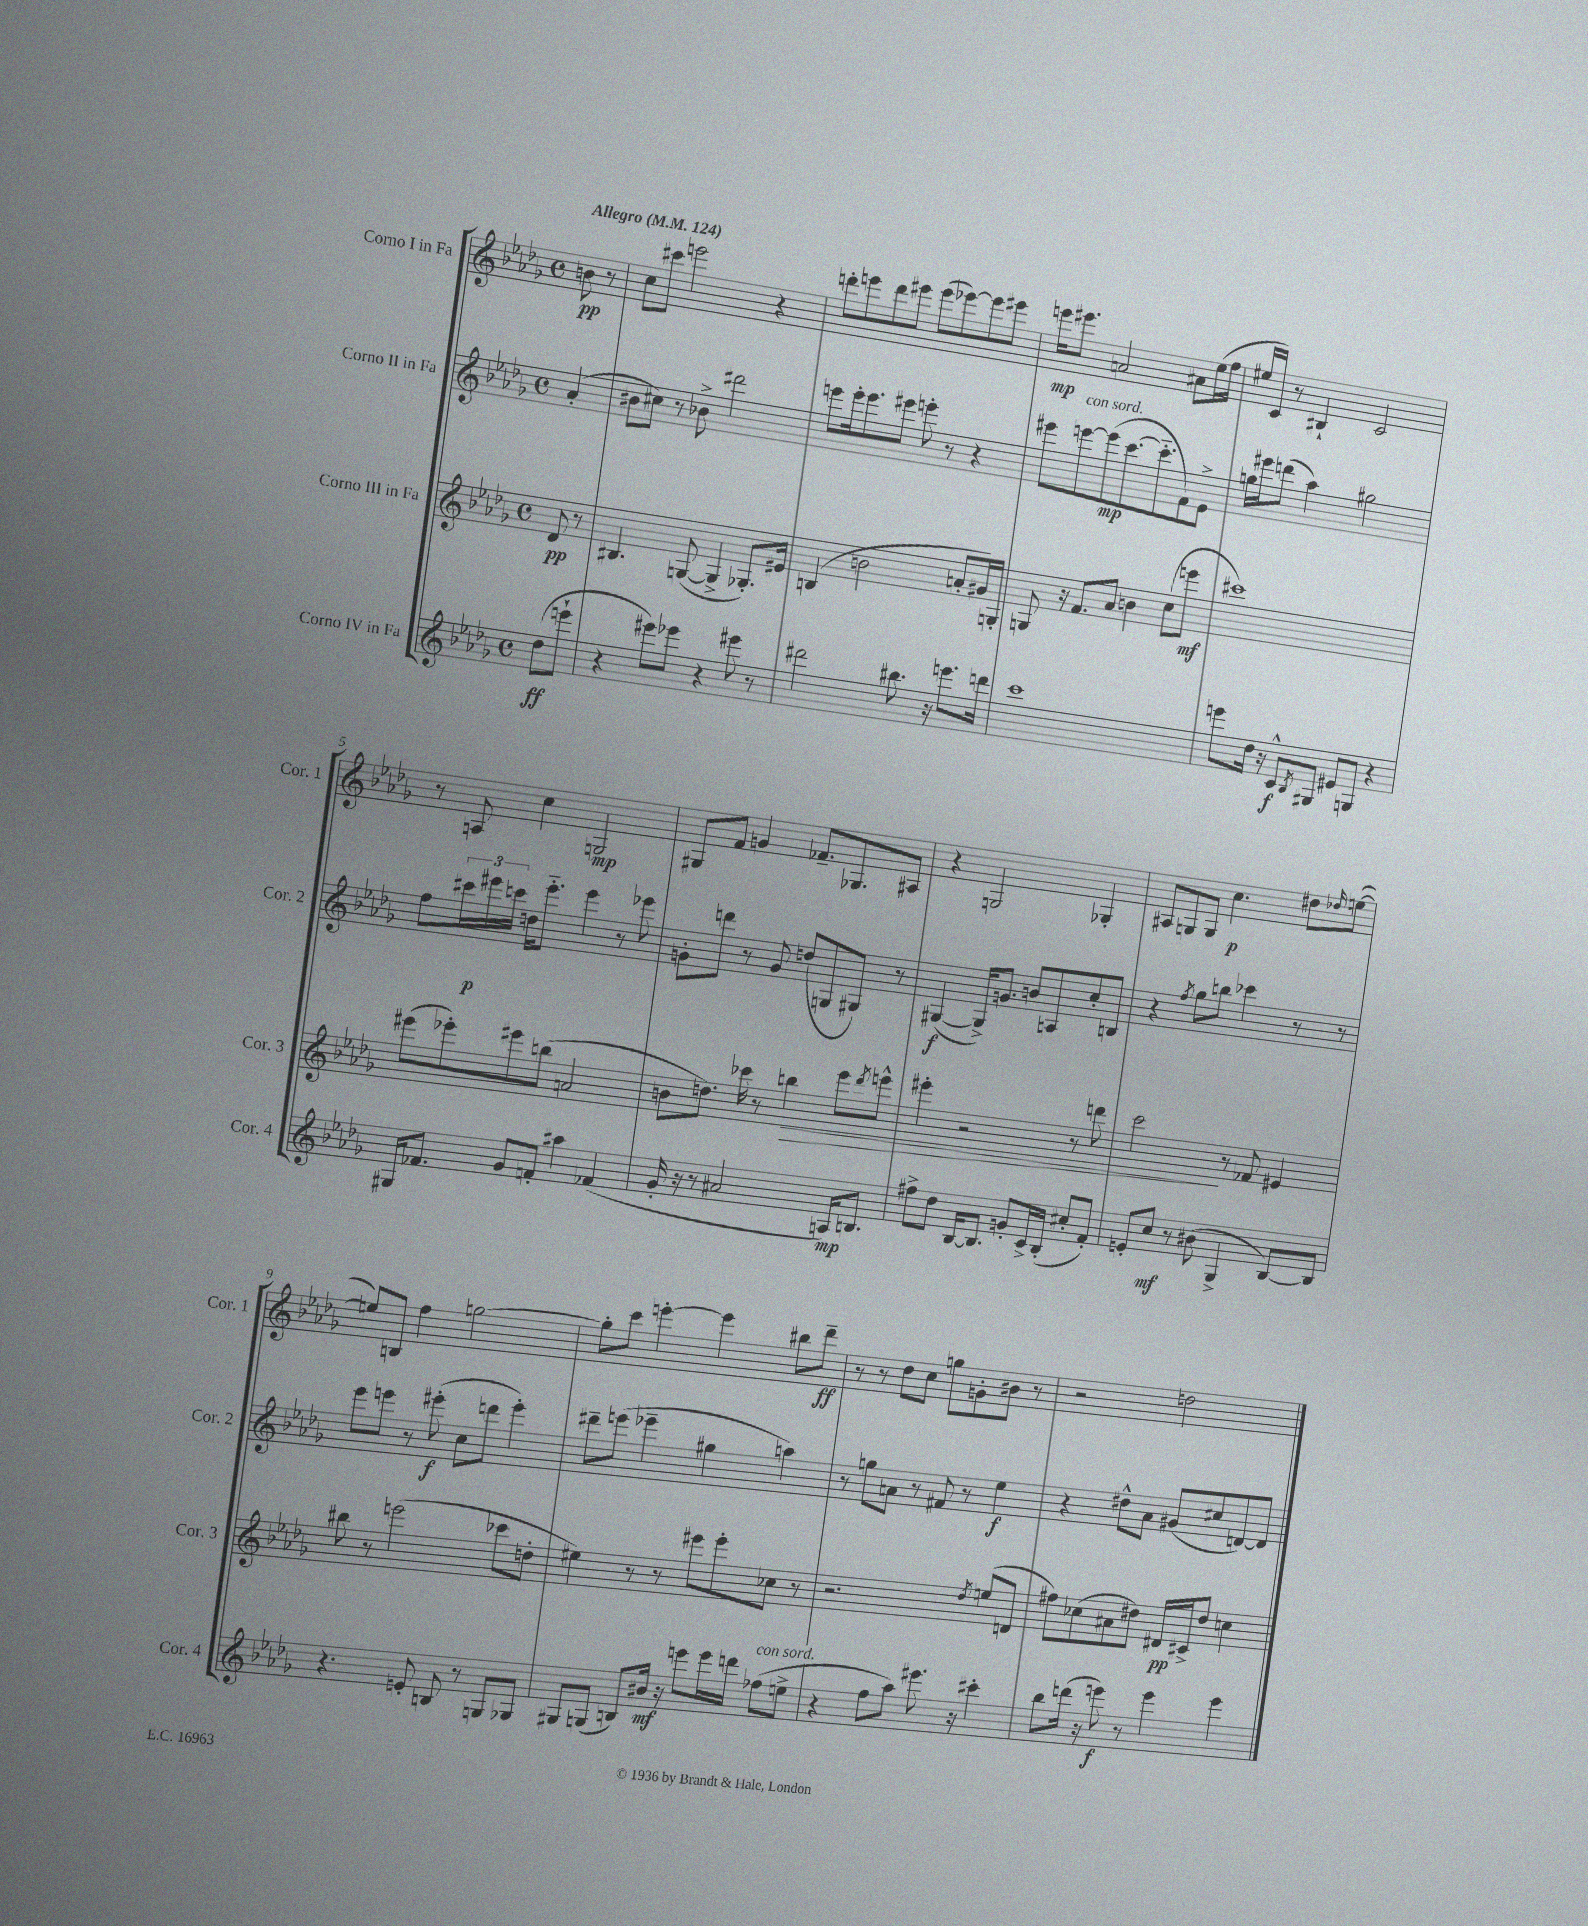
<<
\new StaffGroup <<
\new Staff = "s0" \with { instrumentName = "Corno I in Fa" shortInstrumentName = "Cor. 1" } {
    \clef treble \key des \major \defaultTimeSignature \time 4/4 \partial 4 \tempo "Allegro" 4 = 124
    b'8\pp r8 |
    c''8 cis'''8 e'''2 r4 |
    d'''8-. e'''8 d'''8 eis'''8 eis'''8( ees'''8~) ees'''8 eis'''8 |
    e'''16\mp eis'''8. a'2 ais'8 ees''16( f''16 |
    eis''16 c'16) r8 bis4-! c'2 |
    r8 a8 c''4 g2\mp |
    gis8 f'8 g'4 fes'8.-- ges8. ais8 |
    r4 g2 ges4-. |
    ais8 g8 g8 c''4.\p dis''8 \grace { des''16 } e''8~( |
    e''8) b8 f''4 g''2~ |
    g''8-. c'''8 e'''4~-. e'''4 bis''8 des'''8--\ff |
    r8 r8 des''8 c''8 g''8 g'8-. bis'8 r8 |
    r2 d''2 \bar "|." |
}
\new Staff = "s1" \with { instrumentName = "Corno II in Fa" shortInstrumentName = "Cor. 2" } {
    \clef treble \key des \major \defaultTimeSignature \time 4/4 \partial 4
    aes'4-.( |
    bis'8 cis''8) r8 bes'8-> dis'''2 |
    e'''8 e'''16-. e'''8. eis'''8 e'''8-. r8 r4 |
    eis'''8 e'''8~^\markup { \italic "con sord." } e'''8\mp( c'''8.~ c'''8.-_ f'8) ees'8-> |
    g''16 eis'''16 d'''8( aes''4) gis''2 |
    f''8 \tuplet 3/2 { cis'''16 eis'''16\p c'''16 } d''16 eis'''8.-_ eis'''4 r8 ees'''8 |
    g'8-. d'''8 r8 g'8 d''8( g8 gis8) r8 |
    gis4~\f( gis16->) g'8. b'8 a8 c''8-. b8 |
    r4 \acciaccatura { f''8 } ges''8 b''8 ces'''4 r8 r8 |
    ees'''8 e'''8 r8 eis'''8-.\f( c''8 d'''8 eis'''4-.) |
    dis'''8-- e'''8( ees'''4-- gis''4 a''4) |
    r8 g''8 a'8 r8 fis'8 r8 ees''4\f |
    r4 dis''8-^ aes'8 gis'8( cis''8 d'8~) d'8 \bar "|." |
}
\new Staff = "s2" \with { instrumentName = "Corno III in Fa" shortInstrumentName = "Cor. 3" } {
    \clef treble \key des \major \defaultTimeSignature \time 4/4 \partial 4
    des'8\pp r8 |
    bis4. g8~( g4-> ges8.-.) eis'16 |
    b4( b'2 a'8-. gis'16) g16-. |
    g8 r16 f'8. aes'8 b'4 c''8( e'''8\mf |
    cis'''1) |
    eis'''8( ees'''8-.) eis'''8 b''8( a'2 |
    b'8 d''8.) ces'''16 r8 b''4\> ees'''8 \acciaccatura { des'''8 } e'''8-^ |
    eis'''4-. r2 r8 d'''8 |
    c'''2\! r8 fes'8 eis'4 |
    bis''8 r8 e'''2( ces'''8 d''8-. |
    eis''4) r8 r8 eis'''8 eis'''8-. ces''8 r8 |
    r2. \acciaccatura { des''8 } e''8( d'8 |
    fis''8) ces''8( ais'8 dis''8) dis'16\pp cis'16-> dis''8 c''4 \bar "|." |
}
\new Staff = "s3" \with { instrumentName = "Corno IV in Fa" shortInstrumentName = "Cor. 4" } {
    \clef treble \key des \major \defaultTimeSignature \time 4/4 \partial 4
    des''8\ff( e'''8-! |
    r4 eis'''8) ees'''8 r4 eis'''8 r8 |
    dis'''2 bis''8. r16 e'''8. d'''16 |
    c'''1 |
    e'''8 des''16 r16 c'8-^\f \acciaccatura { bes8 } gis8 eis'8 g8 r4 |
    gis16 fes'8. ges'8 f'8-. ais''4 fes'4( |
    ges'16-. r16 r8 ais'2 a16\mp) b8. |
    fis''8-> des''8 bes16~ bes8. g'8-. c'16-> bes16-.( cis''8-. f'8-.) |
    e'8-. c''8\mf r8 bis'8( ges4-> bes8~) bes8 |
    r4. e'8-. b8 r8 g8 ges8 |
    gis8 g8( b8) bis'16\mf r16 e'''8 e'''16 d'''16 fes''8^\markup { \italic "con sord." }( e''8-> |
    r4 f''8 aes''8) eis'''8. r16 cis'''4-. |
    bes''8 d'''16( r16 e'''8\f) r8 e'''4 e'''4 \bar "|." |
}
>>
>>
